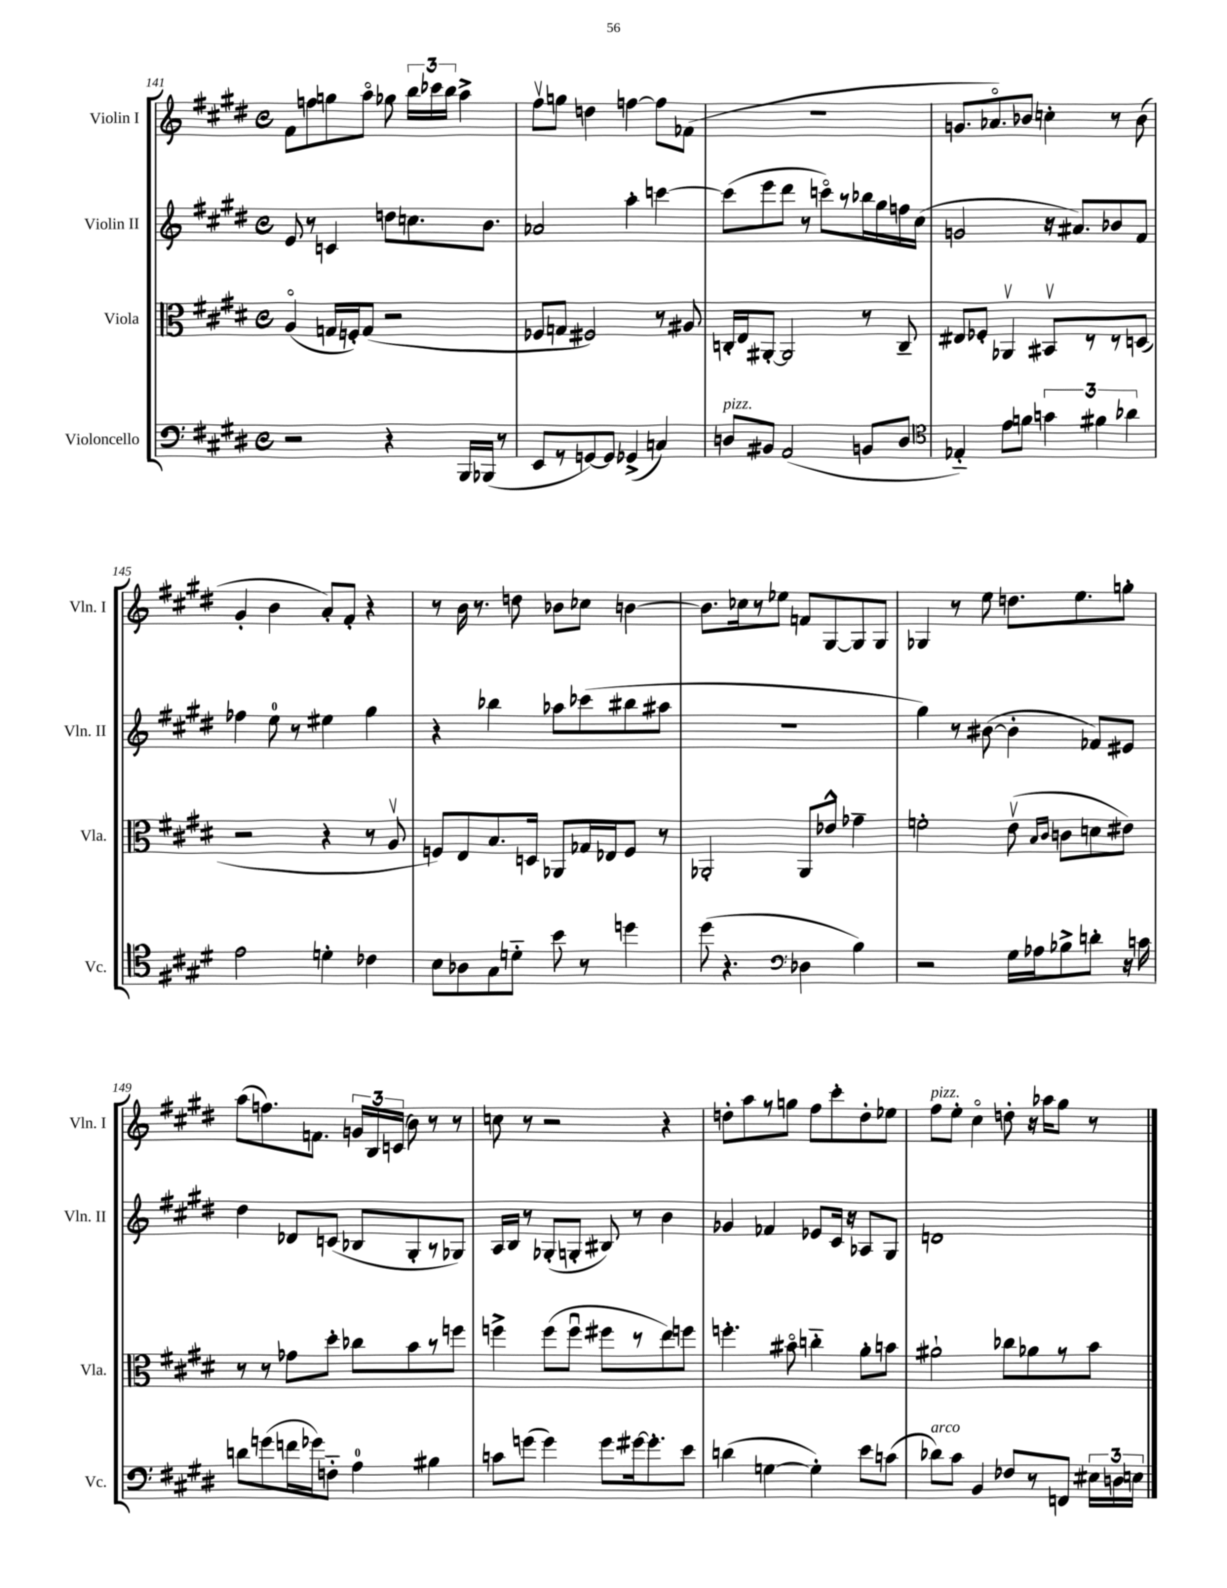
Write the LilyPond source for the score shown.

<<
\new StaffGroup <<
\new Staff = "s0" \with { instrumentName = "Violin I" shortInstrumentName = "Vln. I" } {
    \clef treble \key e \major \defaultTimeSignature \time 4/4
    \autoBeamOff fis'8[ f''8 g''8 a''8]\flageolet ges''8 \tuplet 3/2 { b''16[ ces'''16 b''16] } a''4-> |
    fis''8[\upbow g''8] d''4 f''4~ f''8[ fes'8]( |
    R1 |
    g'8.[ aes'8.\flageolet) bes'8] c''4-. r8 bes'8( |
    gis'4-. b'4 a'8[-.) fis'8]-. r4 |
    r8 b'16 r8. d''8 bes'8[ ces''8] b'4~ |
    b'8.[ ces''16 r8 ees''8] f'8[ gis8~ gis8 gis8] |
    ges4 r8 e''8 d''8.[ e''8. g''8]-. |
    a''8[( f''8.) f'8.] \tuplet 3/2 { g'16[ b16 c'16]( } b'8) r8 r8 |
    c''8 r8 r2 r4 |
    d''8[-. a''8 r8 g''8] fis''8[ cis'''8-. d''8-. ees''8] |
    fis''8[^\markup { \italic "pizz." } e''8]-. cis''4\flageolet d''8-. r16 aes''16[ gis''8] r8 \bar "|." |
}
\new Staff = "s1" \with { instrumentName = "Violin II" shortInstrumentName = "Vln. II" } {
    \clef treble \key e \major \defaultTimeSignature \time 4/4
    \autoBeamOff e'8 r8 c'4 d''8[ c''8. b'8.] |
    aes'2 a''4-. c'''4~ |
    c'''8[( e'''8 dis'''8] r8 c'''8[\flageolet) r8 bes''16 gis''16 f''16 cis''16]( |
    g'2 r16 ais'8.[) bes'8 fis'8] |
    fes''4 e''8-0 r8 eis''4 gis''4 |
    r4 bes''4 aes''8[ ces'''8( bis''8 ais''8] |
    r1 |
    gis''4) r8 bis'8~( bis'4-. fes'8[) eis'8] |
    dis''4 des'8[ c'8]( bes8[ gis8-. r8 ges8]) |
    a16[ b16] r8 ges8[-.( g8]-. bis8) r8 b'4 |
    ges'4 fes'4 ees'8[ cis'16] r16 aes8[ gis8] |
    d'1 \bar "|." |
}
\new Staff = "s2" \with { instrumentName = "Viola" shortInstrumentName = "Vla." } {
    \clef alto \key e \major \defaultTimeSignature \time 4/4
    \autoBeamOff a4\flageolet( g16[ f16-.) g8]( r2 |
    fes8[ g8] fis2) r8 ais8 |
    c16[-. e16 ais,8]~-. ais,2 r8 c8-- |
    eis8[ fes8]-. aes,4\upbow bis,8[\upbow r8 r8 d8]( |
    r2 r4 r8 a8\upbow |
    f8[) e8 b8. d16] aes,8[ ges16 ees16 f8] r8 |
    aes,2-. aes,8[ ees'8]-^ ges'4-- |
    f'2-. e'8\upbow( \grace { b16[ cis'16] } c'8[ d'8 eis'8]) |
    r8 r8 ges'8[ dis''8]-. ces''8[ b'8 r8 f''8] |
    f''4-> f''8[( f''8]\downbow fis''8[ r8 e''8) f''8] |
    f''4.-. bis'8\flageolet c''4-_ a'8[-. b'8] |
    ais'2-! ces''8[ aes'8 r8 b'8] \bar "|." |
}
\new Staff = "s3" \with { instrumentName = "Violoncello" shortInstrumentName = "Vc." } {
    \clef bass \key e \major \defaultTimeSignature \time 4/4
    \autoBeamOff r2 r4 b,,16[ bes,,16]( r8 |
    e,8[ r8 g,8~) g,8] ges,4->( c4) |
    d8[^\markup { \italic "pizz." } bis,8] a,2( b,8[ d8] |
    \clef tenor ees4-_) e'8[ f'8] \tuplet 3/2 { g'4 fis'4 aes'4 } |
    e'2 d'4-. ces'4 |
    b8[ aes8 gis8 d'8]-_ b'8 r8 d''4 |
    dis''8( r4. \clef bass des4 b4) |
    r2 gis16[ aes16 bes8-> d'8]-. r16 c'16 |
    d'8[ g'8( f'16 ges'16) f8]-_ a4-0 bis4 |
    c'8[ g'8]( g'4) g'8[ gis'16~ gis'8.-. e'8] |
    d'4( g4~ g4-.) e'8[ c'8]( |
    des'8[^\markup { \italic "arco" }) cis'8] b,4 fes8[ r8 f,8] \tuplet 3/2 { eis16[ d16 e16] } \bar "|." |
}
>>
>>
\layout { \context { \Score currentBarNumber = #141 } }
